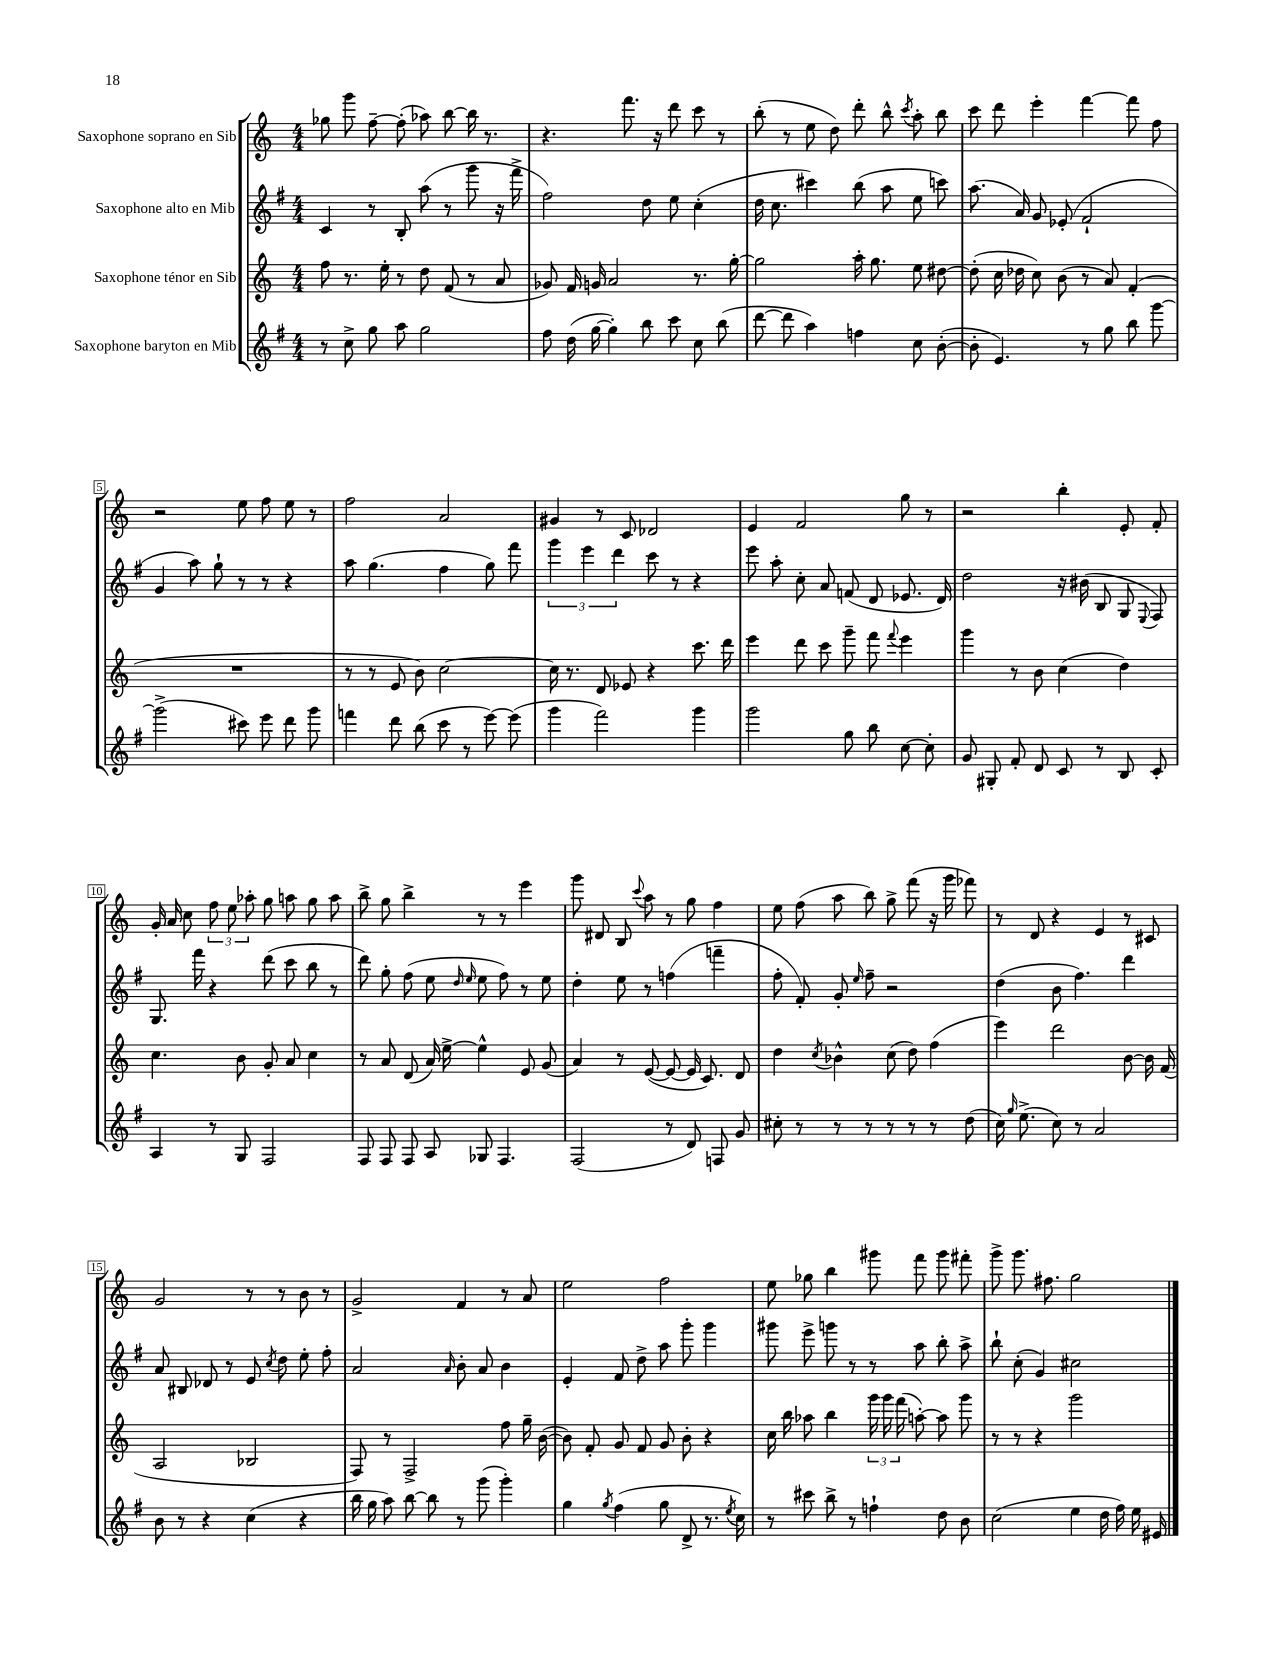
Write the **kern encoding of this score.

**kern	**kern	**kern	**kern
*staff4	*staff3	*staff2	*staff1
*clefG2	*clefG2	*clefG2	*clefG2
*k[f#]	*k[]	*k[f#]	*k[]
*M4/4	*M4/4	*M4/4	*M4/4
8r	8ff	4c	8gg-
8cc^	8.r	.	8ggg
8gg	.	8r	[8ff~
.	16ee'	.	.
8aa	8r	8B'	(8ff']
2gg	8dd	(8aa	8aa-)
.	(8f	8r	[8bb
.	8r	8ggg	16bb]
.	.	.	8.r
.	8a	16r	.
.	.	16fff#^	.
=	=	=	=
8ff#	8g-)	2ff#)	4.r
(16dd	16f	.	.
[16gg	16g	.	.
4gg'])	2a	.	.
.	.	.	8.fff
8bb	.	8dd	.
.	.	.	16r
8ccc	.	8ee	8ddd
8cc	8.r	(4cc'	8ccc
(8bb	.	.	8r
.	[16gg'	.	.
=	=	=	=
[8ddd	2gg]	16dd	(8bb'
.	.	8.cc	.
8ddd]	.	.	8r
4aa)	.	4ccc#)	8ee
.	.	.	8dd)
4ff	16aa'	(8bb	8ddd'
.	8.gg	.	.
.	.	8aa	8bb^^
.	.	.	8qccc
8cc	8ee	8ee	8aa'
([8b'	[8dd#	8ccc)	8bb
=	=	=	=
8b']	(8dd#']	(8.aa	8ccc
4.e)	16cc	.	8ddd
.	16dd-	16a)	.
.	8cc)	8g	4eee'
.	(8b	(8e-'	.
8r	8r	2f#`	[4fff
8gg	8a)	.	.
8bb	(4f'	.	8fff]
[8ggg	.	.	8ff
=	=	=	=
(2ggg^]	1r	4g	2r
.	.	8aa)	.
.	.	8gg`	.
8ccc#)	.	8r	8ee
8eee	.	8r	8ff
8ddd	.	4r	8ee
8ggg	.	.	8r
=	=	=	=
4fff	8r	8aa	2ff
.	8r	(4.gg	.
8ddd	8e	.	.
(8bb	8b)	.	.
8ccc	[2cc	4ff#	2a
8r	.	.	.
[8eee)	.	8gg)	.
(8eee]	.	8fff#	.
=	=	=	=
4ggg	16cc]	6ggg	4g#
.	8.r	.	.
.	.	6eee	.
2fff#)	8d	.	8r
.	.	6ddd	.
.	8e-	.	8c
.	4r	8ccc	2d-
.	.	8r	.
4ggg	8.ccc	4r	.
.	16ddd	.	.
=	=	=	=
2ggg	4eee	8eee	4e
.	.	8aa'	.
.	8ddd	8cc'	2f
.	8ccc	8a	.
8gg	8ggg~	(8f	.
8bb	8fff	8d	.
.	8qqfff	.	.
[8cc	4eee	8.e-	8gg
8cc']	.	.	8r
.	.	16d)	.
=	=	=	=
8g	4ggg	2dd	2r
8G#'	.	.	.
8f#'	8r	.	.
8d	8b	.	.
8c	(4cc	16r	4bb'
.	.	(16b#	.
8r	.	8B	.
8B	4dd)	8G	8e'
.	.	8qqE	.
8c'	.	8F#)	8f'
=	=	=	=
4A	4.cc	8.G	16g'
.	.	.	16a
.	.	.	8cc
.	.	16fff#	.
8r	.	4r	12ff
.	.	.	12ee
8G	8b	.	.
.	.	.	12aa-'
2F#	8g'	(8ddd	8gg
.	8a	8ccc	8aa
.	4cc	8bb	8gg
.	.	8r	8aa
=	=	=	=
8F#	8r	8ddd)	8bb^
8F#	8a	8gg'	8gg
8F#	(8d	(8ff#	4bb^
8A	16a)	8ee	.
.	[16ee^	.	.
.	.	16qqdd	.
.	.	16qqee	.
8G-	4ee^^]	8ee	8r
4.F#	.	8ff#)	8r
.	8e	8r	4eee
.	(8g	8ee	.
=	=	=	=
(2F#	4a)	4dd'	8ggg
.	.	.	8d#
.	8r	8ee	8B
.	.	.	8qqccc
.	([8e	8r	8aa
8r	8e_	(4ff	8r
8d)	16e]	.	8gg
.	8.c)	.	.
8F	.	4fff~	4ff
8g	8d	.	.
=	=	=	=
8cc#'	4dd	8ff#'	8ee
8r	.	8f#')	(8ff
.	8qcc	.	.
8r	4b-^^	8g'	8aa
.	.	16qqee	.
8r	.	8ff#~	8bb)
8r	(8cc	2r	8gg^
8r	8dd)	.	(8fff
8r	(4ff	.	16r
.	.	.	16ggg
(8dd	.	.	8fff-)
=	=	=	=
16cc)	4eee)	(4dd	8r
16qqgg	.	.	.
(8.ee^	.	.	.
.	.	.	8d
8cc)	2ddd	8b	4r
8r	.	4.ff#)	.
2a	.	.	4e
.	[8b	4ddd	8r
.	16b]	.	8c#
.	(16f	.	.
=	=	=	=
8b	2A	8a	2g
8r	.	8B#	.
4r	.	8d-	.
.	.	8r	.
(4cc	2B-	8e	8r
.	.	8qcc	.
.	.	8dd	8r
4r	.	8ee'	8b
.	.	8ff#'	8r
=	=	=	=
16bb	8F)	2a	2g^
16gg	.	.	.
8aa)	8r	.	.
[8bb	2F^	.	.
8bb]	.	.	.
.	.	16qqa	.
8r	.	8b'	4f
(8ggg	.	8a	.
4ggg')	8ff	4b	8r
.	16gg~	.	8a
.	([16b	.	.
=	=	=	=
4gg	8b])	4e'	2ee
.	8f'	.	.
8qgg	.	.	.
(4ff#	8g	8f#	.
.	8f	8dd^	.
8gg	8g	8aa	2ff
8d^	8b'	8ggg'	.
8.r	4r	4ggg	.
8qee	.	.	.
16cc)	.	.	.
=	=	=	=
8r	16cc	8ggg#	8ee
.	16bb	.	.
8ccc#	8aa-	8eee^	8gg-
8bb^	4bb	8ggg	4bb
8r	.	8r	.
4ff`	24ggg	8r	8ggg#
.	24ggg	.	.
.	(24fff	.	.
.	[8aa')	8aa	8fff
8dd	8aa]	8bb'	8ggg#
8b	8ggg	8aa^	8fff#'
=	=	=	=
(2cc	8r	8bb`	8ggg^
.	8r	(8cc'	8.ggg
.	4r	4g)	.
.	.	.	8.ff#
4ee	2ggg	2cc#	2gg
16dd	.	.	.
16ff#)	.	.	.
16ee	.	.	.
16e#	.	.	.
==	==	==	==
*-	*-	*-	*-
